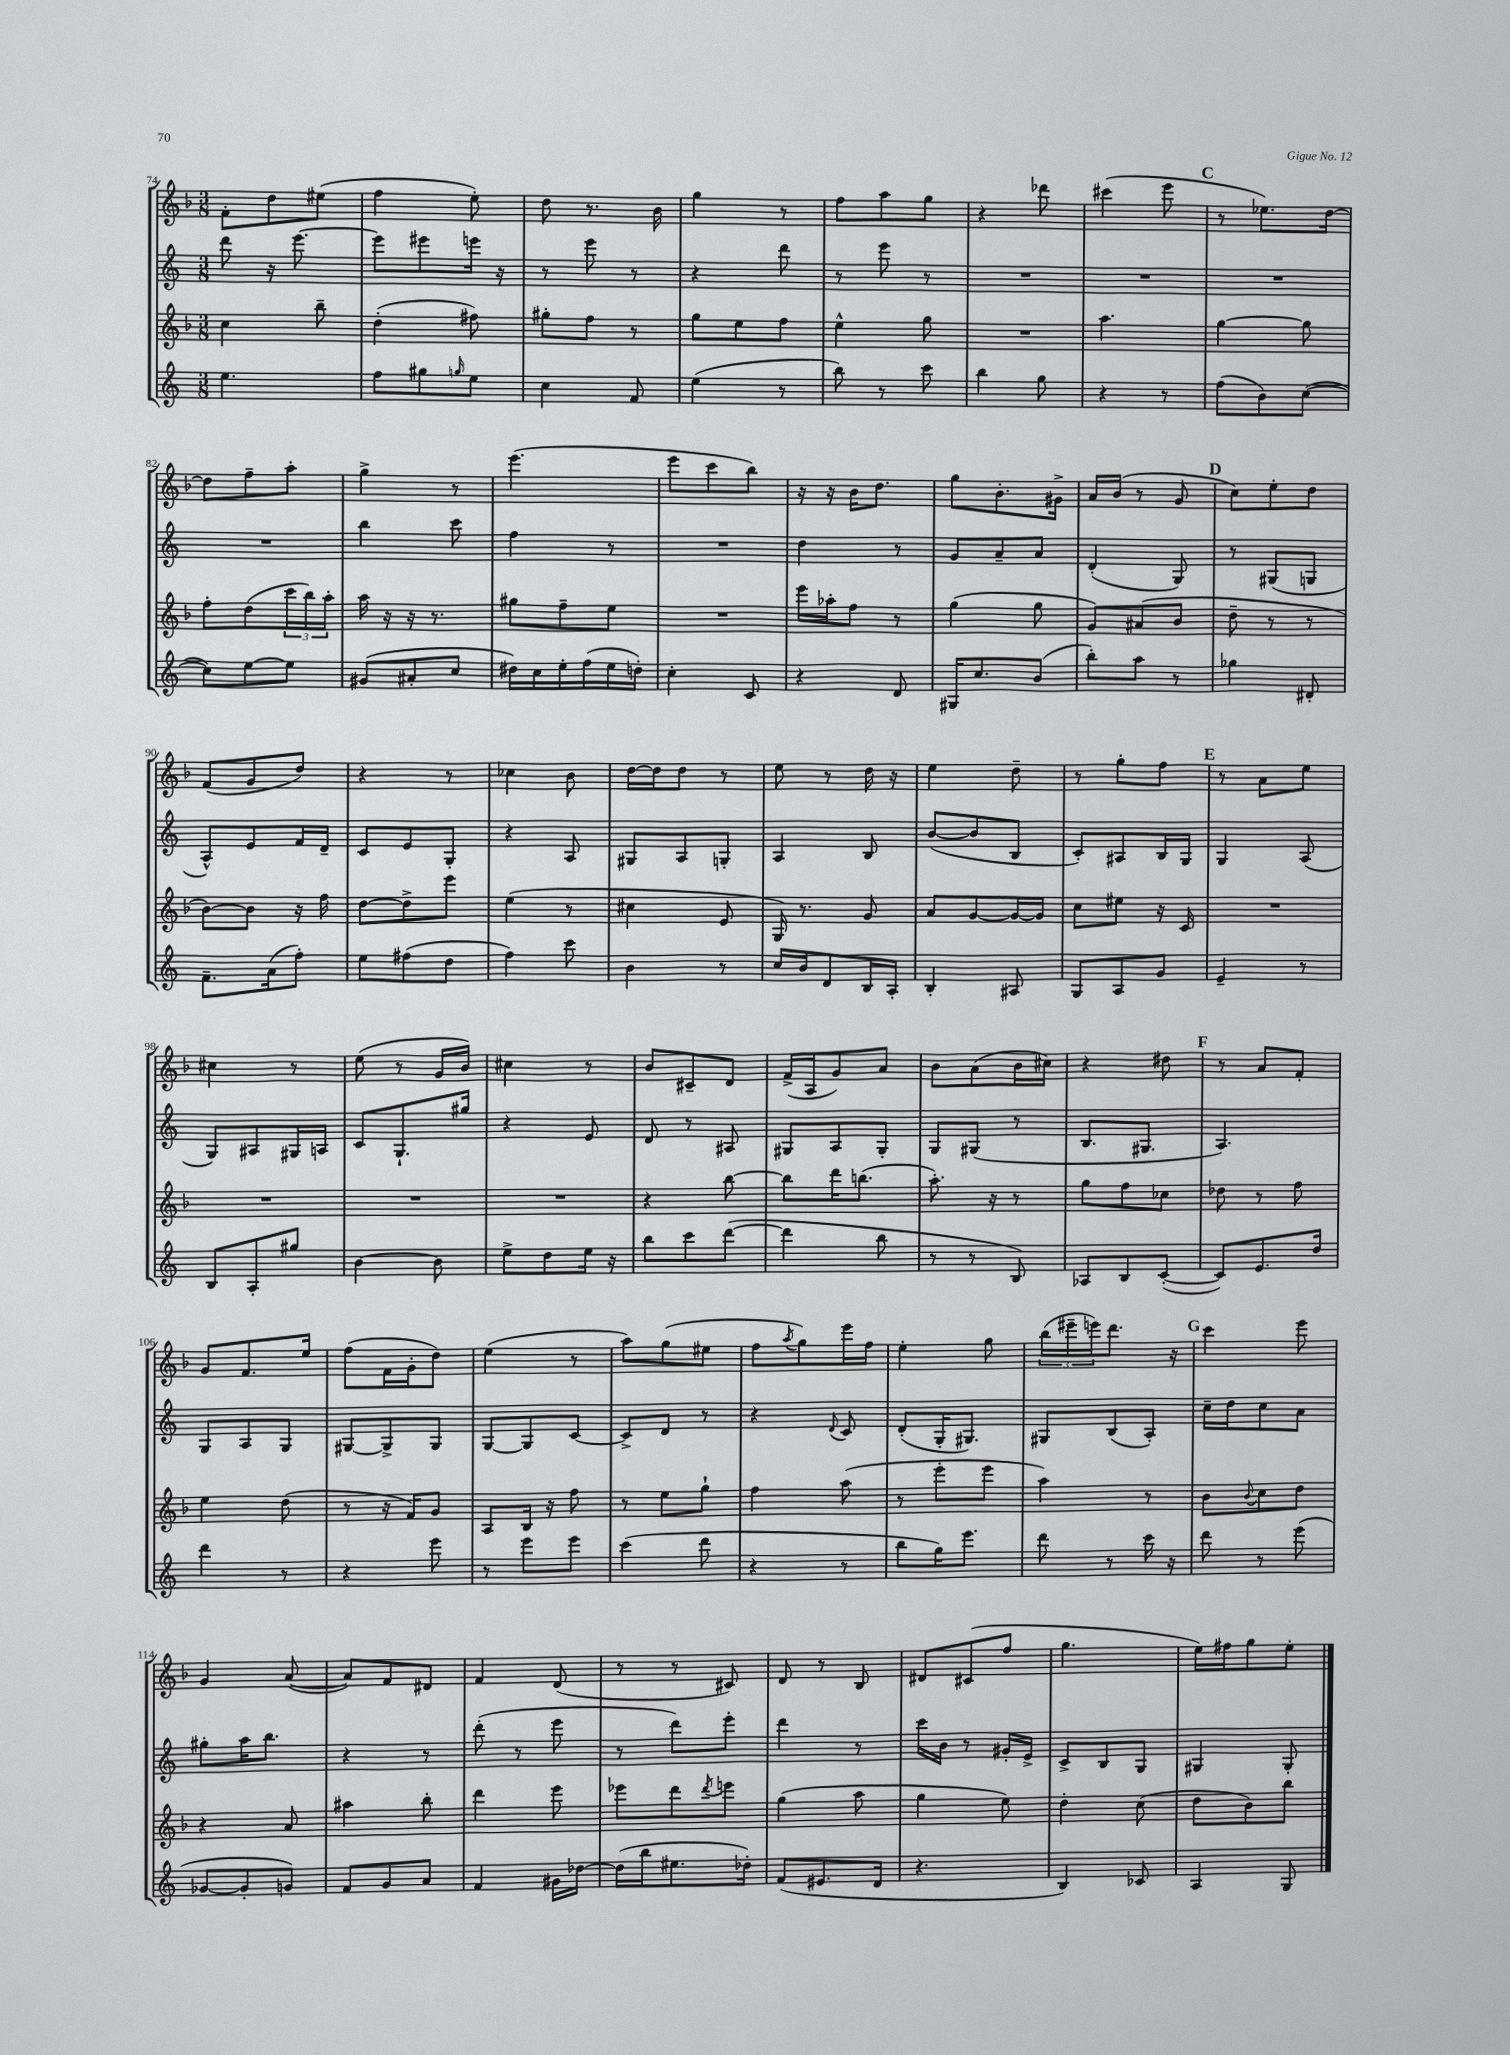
<<
\new StaffGroup <<
\new Staff = "s0" {
    \clef treble \key f \major \numericTimeSignature \time 3/8
    f'8-. d''8 eis''8( |
    f''4 e''8-.) |
    d''8 r8. bes'16 |
    g''4 r8 |
    f''8 a''8 g''8 |
    r4 des'''8 |
    cis'''4( e'''8 |
    \mark \markup { \bold "C" } r8 ees''8.) d''16~ |
    d''8 f''8-- a''8-. |
    g''4-> r8 |
    e'''4.( |
    e'''8 c'''8 bes''8) |
    r16 r16 bes'16 d''8. |
    g''8 bes'8.-. gis'16-> |
    a'16 bes'16( r8 g'8 |
    \mark \markup { \bold "D" } c''8) e''8-. d''8 |
    f'8( g'8 d''8) |
    r4 r8 |
    ces''4 bes'8 |
    d''16~ d''16 d''8 r8 |
    e''8 r8 d''16 r16 |
    e''4 d''8-- |
    r8 g''8-. f''8 |
    \mark \markup { \bold "E" } r8 a'8 e''8 |
    cis''4 r8 |
    e''8( r8 g'16 bes'16) |
    cis''4 r8 |
    bes'8 cis'8-- d'8 |
    f'16->( a16 g'8) a'8 |
    bes'8 a'8( bes'16 cis''16) |
    r4 dis''8 |
    \mark \markup { \bold "F" } r8 a'8 f'8-. |
    g'8 f'8. e''16 |
    f''8( f'16 g'16-. d''8) |
    e''4( r8 |
    a''8) g''8( eis''8 |
    f''8 \acciaccatura { a''8 } g''8) e'''16 f''16 |
    e''4-. g''8 |
    \tuplet 3/2 { bes''16( eis'''16-- e'''16) } d'''8. r16 |
    \mark \markup { \bold "G" } c'''4 e'''8 |
    g'4 a'8~( |
    a'8) f'8 dis'8 |
    f'4 d'8( |
    r8 r8 cis'8) |
    d'8 r8 bes8 |
    dis'8 cis'8( f''8 |
    g''4. |
    e''16) fis''16 g''8 e''8-. \bar "|." |
}
\new Staff = "s1" {
    \clef treble \key c \major \numericTimeSignature \time 3/8
    d'''8 r16 e'''8.~ |
    e'''8 eis'''8 e'''16 r16 |
    r8 e'''8 r8 |
    r4 d'''8 |
    r8 e'''8 r8 |
    R4. |
    R4. |
    \mark \markup { \bold "C" } R4. |
    R4. |
    b''4 c'''8 |
    f''4 r8 |
    R4. |
    d''4 r8 |
    g'8 a'8-- a'8 |
    d'4-.( g8) |
    \mark \markup { \bold "D" } r8 gis8( g8 |
    a8-^) e'8 f'16 d'16-- |
    c'8 e'8 g8-. |
    r4 a8 |
    gis8 a8 g8-. |
    a4 b8 |
    b'8~( b'8 b8 |
    c'8-.) ais8 b16 g16 |
    \mark \markup { \bold "E" } g4 a8( |
    g8) ais8 gis16 a16 |
    c'8 g8.-! gis''16 |
    r4 e'8 |
    d'8 r8 ais8 |
    gis8 a8 gis8-. |
    g8 gis8( r8 |
    b8. gis8. |
    \mark \markup { \bold "F" } a4.) |
    g8 a8 g8 |
    gis8~ gis8-> gis8 |
    g8~ g8 c'8~ |
    c'8-> d'8 r8 |
    r4 \appoggiatura { d'8 } c'8 |
    d'8-.( g16-. gis8.) |
    gis8 b8( a8-.) |
    \mark \markup { \bold "G" } c''16-- d''16 c''8 a'8 |
    gis''8-. a''16 b''8. |
    r4 r8 |
    d'''8-.( r8 e'''8 |
    r8 d'''8) e'''8-. |
    d'''4 r8 |
    c'''16 b'16 r8 gis'16-. e'16-> |
    c'8-> b8 g8 |
    gis4 gis8-. \bar "|." |
}
\new Staff = "s2" {
    \clef treble \key f \major \numericTimeSignature \time 3/8
    c''4 bes''8-- |
    d''4-.( fis''8) |
    gis''8-. f''8 r8 |
    g''8 e''8 f''8 |
    e''4-^ g''8 |
    R4. |
    a''4. |
    \mark \markup { \bold "C" } g''4~ g''8 |
    f''8-. d''8( \tuplet 3/2 { c'''16 bes''16) a''16-. } |
    a''16 r16 r16 r8. |
    gis''8 f''8-- e''8 |
    R4. |
    e'''16 aes''16-. f''8 r8 |
    g''4( g''8 |
    g'8) ais'8( bes'8 |
    \mark \markup { \bold "D" } d''8-- r8 r8 |
    bes'8~) bes'8 r16 f''16 |
    d''8~ d''8-> e'''8 |
    e''4( r8 |
    cis''4 e'8 |
    g16) r8. g'8 |
    a'8 g'8~ g'16~ g'16 |
    c''8 eis''8 r16 c'16 |
    \mark \markup { \bold "E" } R4. |
    R4. |
    R4. |
    R4. |
    r4 bes''8~ |
    bes''8 d'''16 b''8.( |
    a''8.-.) r16 r8 |
    g''8 f''8 ces''8 |
    \mark \markup { \bold "F" } des''8 r8 f''8 |
    e''4 d''8( |
    r8 r16 f'16) g'8 |
    a8 bes16 r16 f''8 |
    r8 e''8 g''8-! |
    f''4 a''8( |
    r8 e'''8-. e'''8 |
    a''4) r8 |
    \mark \markup { \bold "G" } bes'8 \appoggiatura { bes'8 } c''8 d''8 |
    r4 a'8 |
    ais''4 bes''8-. |
    d'''4 e'''8 |
    ees'''8 d'''8 \acciaccatura { d'''8 } e'''8 |
    g''4( a''8 |
    g''4 e''8) |
    d''4-. c''8( |
    d''8 bes'8) bes''8 \bar "|." |
}
\new Staff = "s3" {
    \clef treble \key c \major \numericTimeSignature \time 3/8
    e''4. |
    f''8 gis''8 \grace { g''16 } e''8 |
    c''4 f'8 |
    e''4( r8 |
    b''8) r8 c'''8 |
    b''4 g''8 |
    r4 r8 |
    \mark \markup { \bold "C" } f''8( b'8) c''8~( |
    c''8) e''8~ e''8 |
    gis'8( ais'8-. c''8 |
    dis''16) c''16 e''16-. f''16( e''16 d''16-.) |
    c''4-. c'8 |
    r4 d'8 |
    gis16 c''8. b'8( |
    b''8-.) a''8 r8 |
    \mark \markup { \bold "D" } ges''4 dis'8-. |
    f'8.-- a'16( f''8-.) |
    e''8 fis''8( d''8 |
    f''4) c'''8 |
    b'4 r8 |
    c''16 b'16 d'8 b16 a16-. |
    b4-. ais8 |
    g8 a8 g'8 |
    \mark \markup { \bold "E" } e'4-- r8 |
    b8 a8-. gis''8 |
    b'4~ b'8 |
    e''8-> d''8 e''16 r16 |
    b''8 c'''8 d'''8~( |
    d'''4 b''8 |
    r8 r8 b8) |
    aes8 b8 c'8~-.( |
    \mark \markup { \bold "F" } c'8) e'8. d''16 |
    d'''4 r8 |
    r4 e'''8 |
    r8 e'''8 e'''8 |
    c'''4( d'''8 |
    r4 r8 |
    b''8 g''16) e'''8. |
    d'''8 r8 c'''16 r16 |
    \mark \markup { \bold "G" } d'''8 r8 e'''8( |
    ges'8~ ges'8-. g'8) |
    f'8 g'8 a'8 |
    f'4 gis'16 des''16~ |
    des''16( b''16 eis''8. des''16-.) |
    f'8( eis'8. d'16 |
    r4. |
    b4) ces'8 |
    a4 g8 \bar "|." |
}
>>
>>
\layout { \context { \Score currentBarNumber = #74 } }
